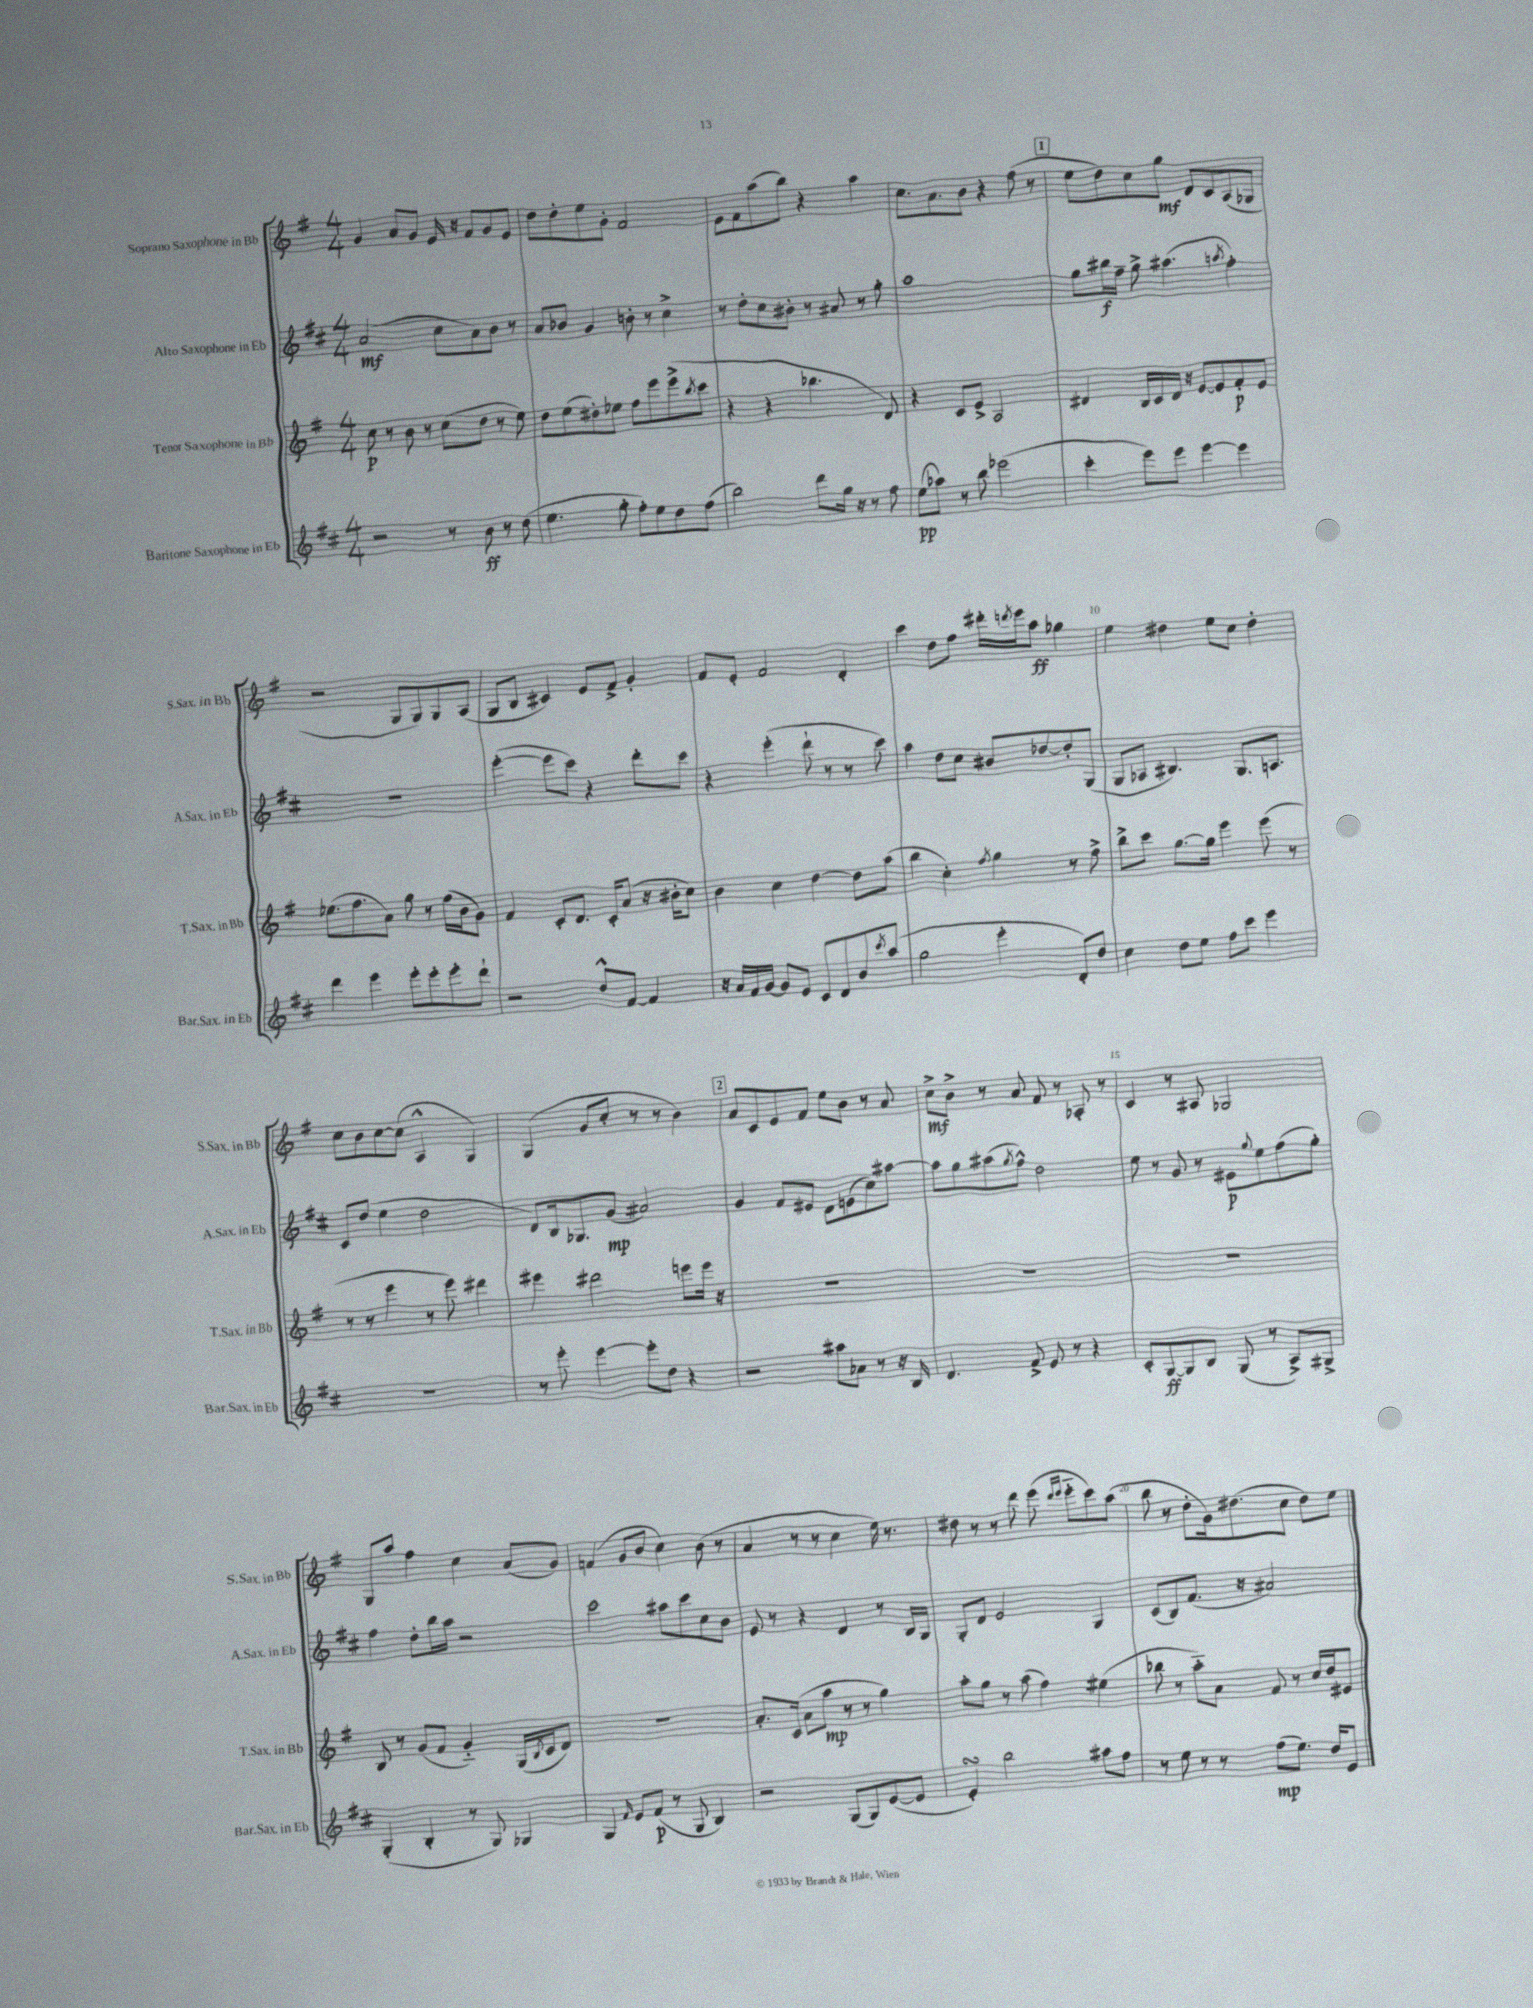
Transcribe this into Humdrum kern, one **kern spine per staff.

**kern	**kern	**kern	**kern
*staff4	*staff3	*staff2	*staff1
*clefG2	*clefG2	*clefG2	*clefG2
*k[f#c#]	*k[f#]	*k[f#c#]	*k[f#]
*M4/4	*M4/4	*M4/4	*M4/4
2r	8cc	(2a	4g
.	8r	.	.
.	8b	.	8a
.	8r	.	8g
8r	(8cc	8cc#	16e
.	.	.	16r
8b	8dd	8a)	8f#
8r	8r	8b	8g
(8dd	8ee)	8r	8e
=	=	=	=
4.ee	8dd	8a	8dd
.	(8ee	8b-	8dd'
.	8dd#')	4g	8ee
8gg'	8ee-	.	8g'
8ff#')	8ff#	8b'	2f#
8ee	8eee	8r	.
8dd	(8eee^	4cc#^	.
.	8qbb	.	.
(8ff#	8ccc	.	.
=	=	=	=
2bb)	4r	8r	8e
.	.	8dd'	8f#
.	4r	8cc#	(8aa
.	.	8b#'	8bb)
8ddd	4.bb-	8r	4r
16gg	.	8a#	.
16r	.	.	.
8r	.	8r	4aa
8ff#	8d)	8gg'	.
=	=	=	=
(8ee	4r	1aa	8.cc
8aa-)	.	.	.
.	.	.	8.a
8r	8c	.	.
8bb	8e^	.	8b
(2eee-	2A	.	4r
.	.	.	(8ff#
.	.	.	8r
=	=	=	=
4ccc#'	4d#	8gg	8ee
.	.	16bb#	8dd)
.	.	16ff#~	.
8eee)	16B	8gg^	8cc
.	16c	.	.
8eee	16d#	(4.aa#	8gg
.	16r	.	.
[4eee	[8e	.	8d
.	8e]	.	8c
.	.	8qaa	.
4eee]	8f#'	4ff#')	(8A
.	8e	.	8G-
=	=	=	=
4ddd	(8.ee-	1r	2r
.	8.ff#	.	.
4eee	.	.	.
.	8a)	.	.
8eee'	8gg	.	8G
8eee'	8r	.	8G)
8eee'	(16ff#	.	8G
.	16b	.	.
8ddd`	8g)	.	(8A
=	=	=	=
2r	4f#	([4eee'	8G
.	.	.	8B
.	8c'	8eee]	4c#)
.	8.d	8ccc#)	.
8dd^^	.	4r	8e
.	16c'	.	.
[8f#	(8a	.	8f#^
4f#]	16r	8ddd'	4g'
.	16b#'	.	.
.	8cc)	8ccc#	.
=	=	=	=
16r	4b	4r	8f#
16a	.	.	.
16f#	.	.	8e'
[16g	.	.	.
8g]	4cc	(4eee'	2f#
8e	.	.	.
8c#	[4dd	8ddd`	.
8d	.	8r	.
8b	8dd]	8r	4d'
8qccc#	.	.	.
(8aa	(8aa	8ccc#)	.
=	=	=	=
2gg	4bb	4aa	4ccc
.	4cc')	8dd	8dd
.	.	8cc#	8ff#
.	8qff#	.	.
4eee'	4gg	8b#	16ddd#'
.	.	.	8qddd
.	.	.	16eee
.	.	[8dd-	8aa
8d')	8r	8dd-']	4gg-
8dd	8ff#^	(8G	.
=	=	=	=
4cc#	8bb^	8G	4ee
.	8ccc	8A-	.
8dd	[8.gg	4.B#)	4dd#
8ee	.	.	.
.	16gg]	.	.
8ff#	4eee	.	8ee
8ccc#	.	8.G	8cc
4eee	(8eee	.	4dd#'
.	.	8.A	.
.	8r	.	.
=	=	=	=
1r	8r	8c#	8cc
.	8r	(8dd	8b
.	4eee	4ee	[8cc
.	.	.	(8cc]
.	8r	2dd	4A^^
.	8eee)	.	.
.	4ddd#	.	4G)
=	=	=	=
8r	4eee#	8d)	(4G
8eee'	.	16B	.
.	.	8.G-	.
[4eee	2ddd#	.	8g
.	.	(8g	8cc'
8eee']	.	2a#)	8r
8dd	.	.	8r
4r	8eee	.	4b)
.	16eee	.	.
.	16r	.	.
=	=	=	=
2r	1r	4g	8a
.	.	.	8c
.	.	8f#	8e
.	.	8e#	8f#
8aa#	.	8d	8ee
8a-	.	(8e	8b
8r	.	8cc#)	8r
16r	.	[8aa#	8a
16B	.	.	.
=	=	=	=
4.d	1r	8aa#]	8cc^
.	.	8gg	8b^
.	.	(8aa#	8r
.	.	8qgg	.
8f#^	.	8ff#^^)	8a
8e	.	2dd	8f#
8r	.	.	8r
4r	.	.	8A-'
.	.	.	8r
=	=	=	=
8c#'	1r	8ee	4c
[8G	.	8r	.
8G]	.	8g	8r
8B	.	8r	8A#
(8G	.	8e#	2G-
.	.	8qqgg	.
8r	.	8ee	.
8A^)	.	(8ff#	.
8G#^	.	8gg')	.
=	=	=	=
(4G'	8B	4ff#	8G
.	8r	.	8aa
4B'	(8g	8dd'	4ff#
.	8f#	16bb	.
.	.	16aa	.
8r	4g'~)	2r	4cc
8G)	.	.	.
4G-	(16G	.	(8a
.	8qB	.	.
.	16c	.	.
.	8d)	.	8g)
=	=	=	=
4G	1r	2ccc#	(4f
16qqf#	.	.	.
8e	.	.	8g
(8f#	.	.	8b
8r	.	8aa#	4cc)
8G	.	8ccc#	.
4B)	.	8cc#	(8b
.	.	8b	8r
=	=	=	=
2r	8.a'	8e	4a
.	.	8r	.
.	(16c	.	.
.	8a	4r	8r
.	8aa	.	8r
(8G	8r	4d	4cc
8G)	8r	.	.
([8e	4gg)	8r	16ee)
.	.	.	8.r
8e]	.	16B	.
.	.	16G	.
=	=	=	=
4e')	8aa'	8G'	8dd#
.	8gg	8d	8r
2bb	8r	2e	8r
.	(8aa	.	8ddd
.	4ff#)	.	(8eee
.	.	.	16qqddd
.	.	.	16qqeee
.	.	.	8eee'~
8aa#	(4ee#	4G	8ccc)
8ff#	.	.	(8aa
=	=	=	=
8r	8bb-	(8c#	8bb
8ee	8r	8B)	8r
8r	8aa'~)	(8.f#	8dd'
8r	8a	.	16g)
.	.	16r	(8.dd#
(8ff#	8f#	2a#)	.
8.ee)	8r	.	8cc
.	16cc	.	8dd#)
16dd	16dd	.	.
8e	8e#	.	8ee
==	==	==	==
*-	*-	*-	*-
